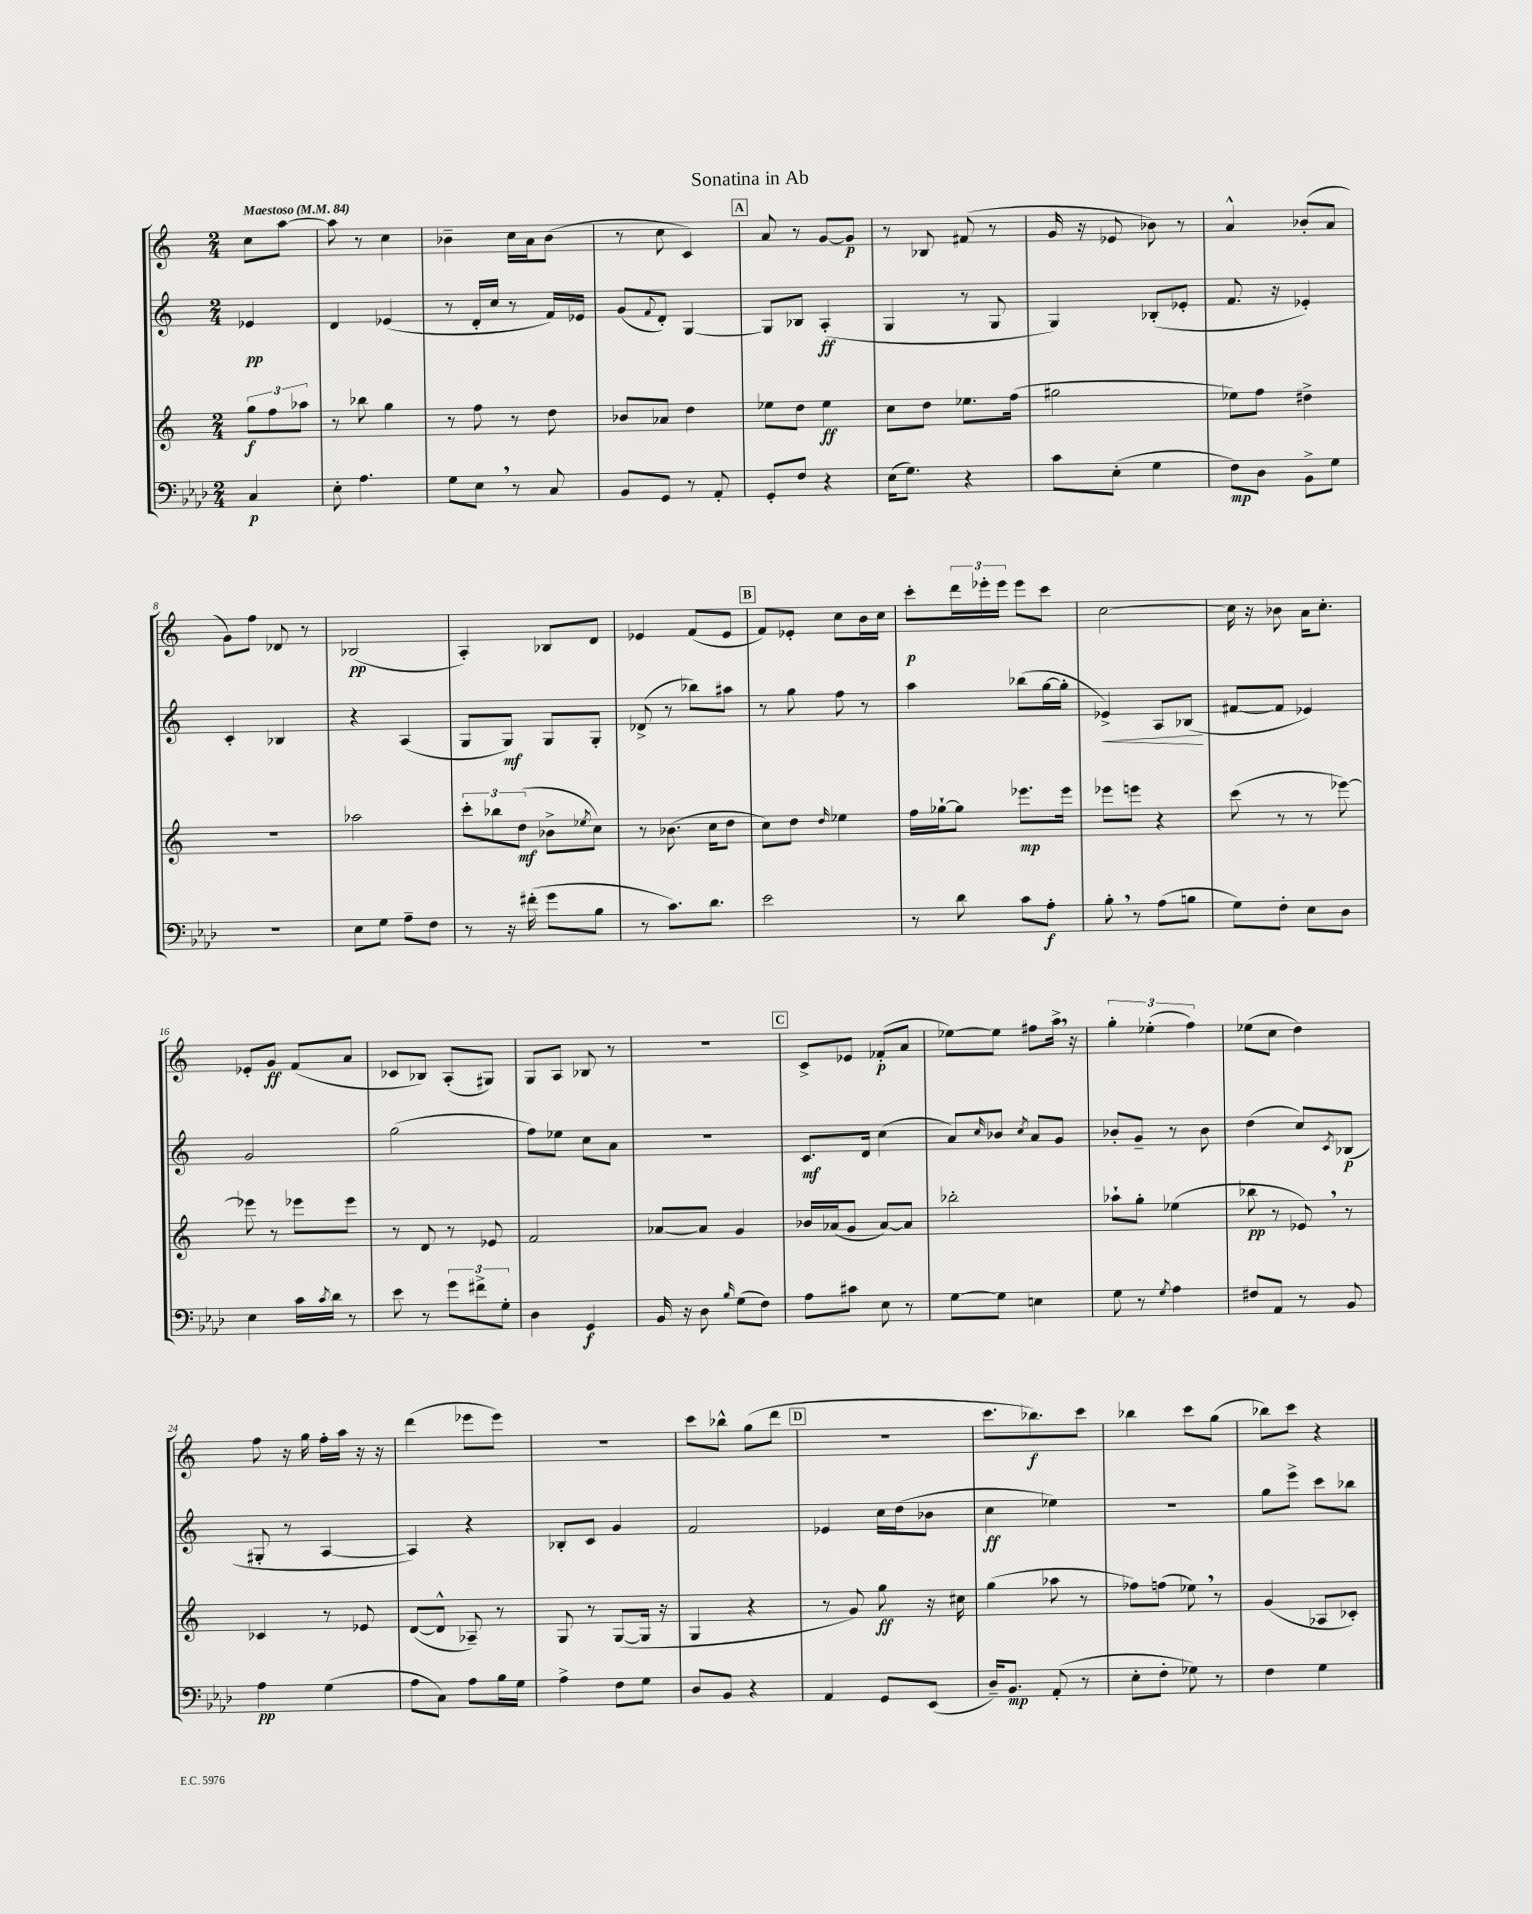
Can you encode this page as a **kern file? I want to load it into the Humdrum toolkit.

**kern	**kern	**kern	**kern
*staff4	*staff3	*staff2	*staff1
*clefF4	*clefG2	*clefG2	*clefG2
*k[b-e-a-d-]	*k[]	*k[]	*k[]
*M2/4	*M2/4	*M2/4	*M2/4
*MM84	*MM84	*MM84	*MM84
4C	12gg	4e-	8cc
.	12ff	.	.
.	.	.	[8aa
.	12aa-	.	.
=	=	=	=
8E-'	8r	4d	8aa]
4.A-	8bb-	.	8r
.	4gg	(4e-	4cc
=	=	=	=
8G	8r	8r	4b-~
8E-	8ff	16d'	.
.	.	16cc	.
8r	8r	8r	16cc
.	.	.	16a
8C	8dd	16f)	(8b-
.	.	16e-	.
=	=	=	=
8BB-	8b-	(8g	8r
.	.	8qqf	.
8GG	8a-	8d')	8cc
8r	4dd	[4G	4c)
8AA-'	.	.	.
=	=	=	=
8GG'	8ee-	8G]	8a
8F	8dd	8B-	8r
4r	4ee-	(4A'	[8g
.	.	.	8g]
=	=	=	=
(16E-	8cc	4G	8r
8.G)	.	.	.
.	8dd	.	8B-
4r	8.ee-	8r	(8f#
.	.	8G	8r
.	(16ff	.	.
=	=	=	=
8c	2gg#	4G)	16g
.	.	.	16r
(8E-'	.	.	8e-
4G	.	(8B-'	8b-)
.	.	8e-'	8r
=	=	=	=
8F)	8ee-)	8.f	4a^^
8D-	8ff	.	.
.	.	16r	.
8BB-^	4dd#^	4e-')	(8b-'
8G	.	.	8a
=	=	=	=
2r	2r	4c'	8g)
.	.	.	8ff
.	.	4B-	8d-
.	.	.	8r
=	=	=	=
8E-	2aa-	4r	(2B-
8G	.	.	.
8A-~	.	(4A	.
8F	.	.	.
=	=	=	=
8r	12ccc'	8G	4A')
.	12bb-	.	.
16r	.	8G)	.
.	(12dd	.	.
(16f#'	.	.	.
8g	8b-^	8G	8B-
.	8qee-	.	.
8B-	8cc)	8G'	8d
=	=	=	=
8r	8r	(8d-^	4e-
8.c)	(8.b-	8r	.
.	.	8bb-)	(8f
8.d-	16cc	.	.
.	8dd	8aa#	8e-
=	=	=	=
2e-	8cc)	8r	8f)
.	8dd	8gg	8e-'
.	16qqdd	.	.
.	4ee-	8ff	8cc
.	.	8r	16b
.	.	.	16cc
=	=	=	=
8r	16ff	4aa	8ccc'
.	[16gg-`	.	.
8d-	8gg-]	.	24ddd
.	.	.	24eee-'
.	.	.	24eee-
8c	8.eee-	(8bb-	8eee-
8A-'	.	[16gg	8ccc
.	16eee-	16gg']	.
=	=	=	=
8B-'	8eee-	4e-^)	[2cc
8r	8eee	.	.
(8A-	4r	8A	.
8B	.	(8B-	.
=	=	=	=
8G)	(8ccc	[8f#	16cc]
.	.	.	16r
8F'	8r	8f#]	8b-
8E-	8r	4e-)	16a
.	.	.	8.cc'
8D-	[8eee-)	.	.
=	=	=	=
4E-	8eee-]	2g	8e-'
.	8r	.	8g
16c	8eee-	.	(8f
8qc	.	.	.
16d-	.	.	.
8r	8eee-	.	8a
=	=	=	=
8e-	8r	(2gg	8c-
8r	8d	.	8B-)
12g	8r	.	(8A'
12f#^	.	.	.
.	8e-	.	8G#)
12G'	.	.	.
=	=	=	=
4D-	2f	8ff)	8G
.	.	8ee-	8A
4GG	.	8cc	8B-
.	.	8a	8r
=	=	=	=
16BB-	[8a-	2r	2r
16r	.	.	.
8D-	8a-]	.	.
16qqB-	.	.	.
(8G	4g	.	.
8F)	.	.	.
=	=	=	=
8A-	16b-	8.c	8c^
.	(16a-	.	.
8c#	8g	.	8e-
.	.	16d	.
8E-	[8a-)	(4cc	(8f-'
8r	8a-]	.	8a
=	=	=	=
[8G	2bb-'	8a)	[8ee-)
.	.	16qqcc	.
8G]	.	8b-	8ee-]
.	.	8qcc	.
4E	.	8a	8ff#
.	.	8g	16aa^
.	.	.	16r
=	=	=	=
8G	8aa-`	8b-'	6gg'
8r	8gg'	8g~	.
.	.	.	(6ee-'
8qG	.	.	.
4A-	(4ee-	8r	.
.	.	.	6ff)
.	.	8b-	.
=	=	=	=
8F#	8bb-	(4dd	(8ee-
8AA-	8r	.	8cc
8r	8e-)	8cc)	4dd)
.	.	8qc	.
8BB-	8r	(8B-	.
=	=	=	=
4A-	4c-	8G#'	8ff
.	.	8r	16r
.	.	.	16gg
(4G	8r	[4A	16ff'
.	.	.	16aa
.	8e-	.	16r
.	.	.	16r
=	=	=	=
8A-	([8d	4A])	(4ddd
8C)	8d^^]	.	.
8A-	8A-~)	4r	8eee-
16B-	8r	.	8eee-)
16G	.	.	.
=	=	=	=
4A-^	8G	8B-'	2r
.	8r	8c	.
8F	([8G	4g	.
8G	16G]	.	.
.	16r	.	.
=	=	=	=
8D-	4G	2f	8ccc
8BB-	.	.	8bb-^^
4r	4r	.	(8gg
.	.	.	8ddd
=	=	=	=
4AA-	8r	4e-	2r
.	8g)	.	.
8GG	8gg	16cc	.
.	.	(16dd	.
(8EE-	16r	8b-	.
.	16cc#	.	.
=	=	=	=
16D-~)	(4gg	4cc	8.ccc
8.BB-	.	.	.
.	.	.	8.bb-)
(8AA-'	8aa-	4ee-)	.
8r	8r	.	8ccc
=	=	=	=
8E-'	8ff-)	2r	4bb-
8F'	(8ff	.	.
8G-)	8ee-)	.	8ccc
8r	8r	.	(8gg
=	=	=	=
4F	(4g	8gg	8bb-)
.	.	8eee^	8ccc
4G	8A-	8ccc	4r
.	8c-')	8bb-	.
==	==	==	==
*-	*-	*-	*-
